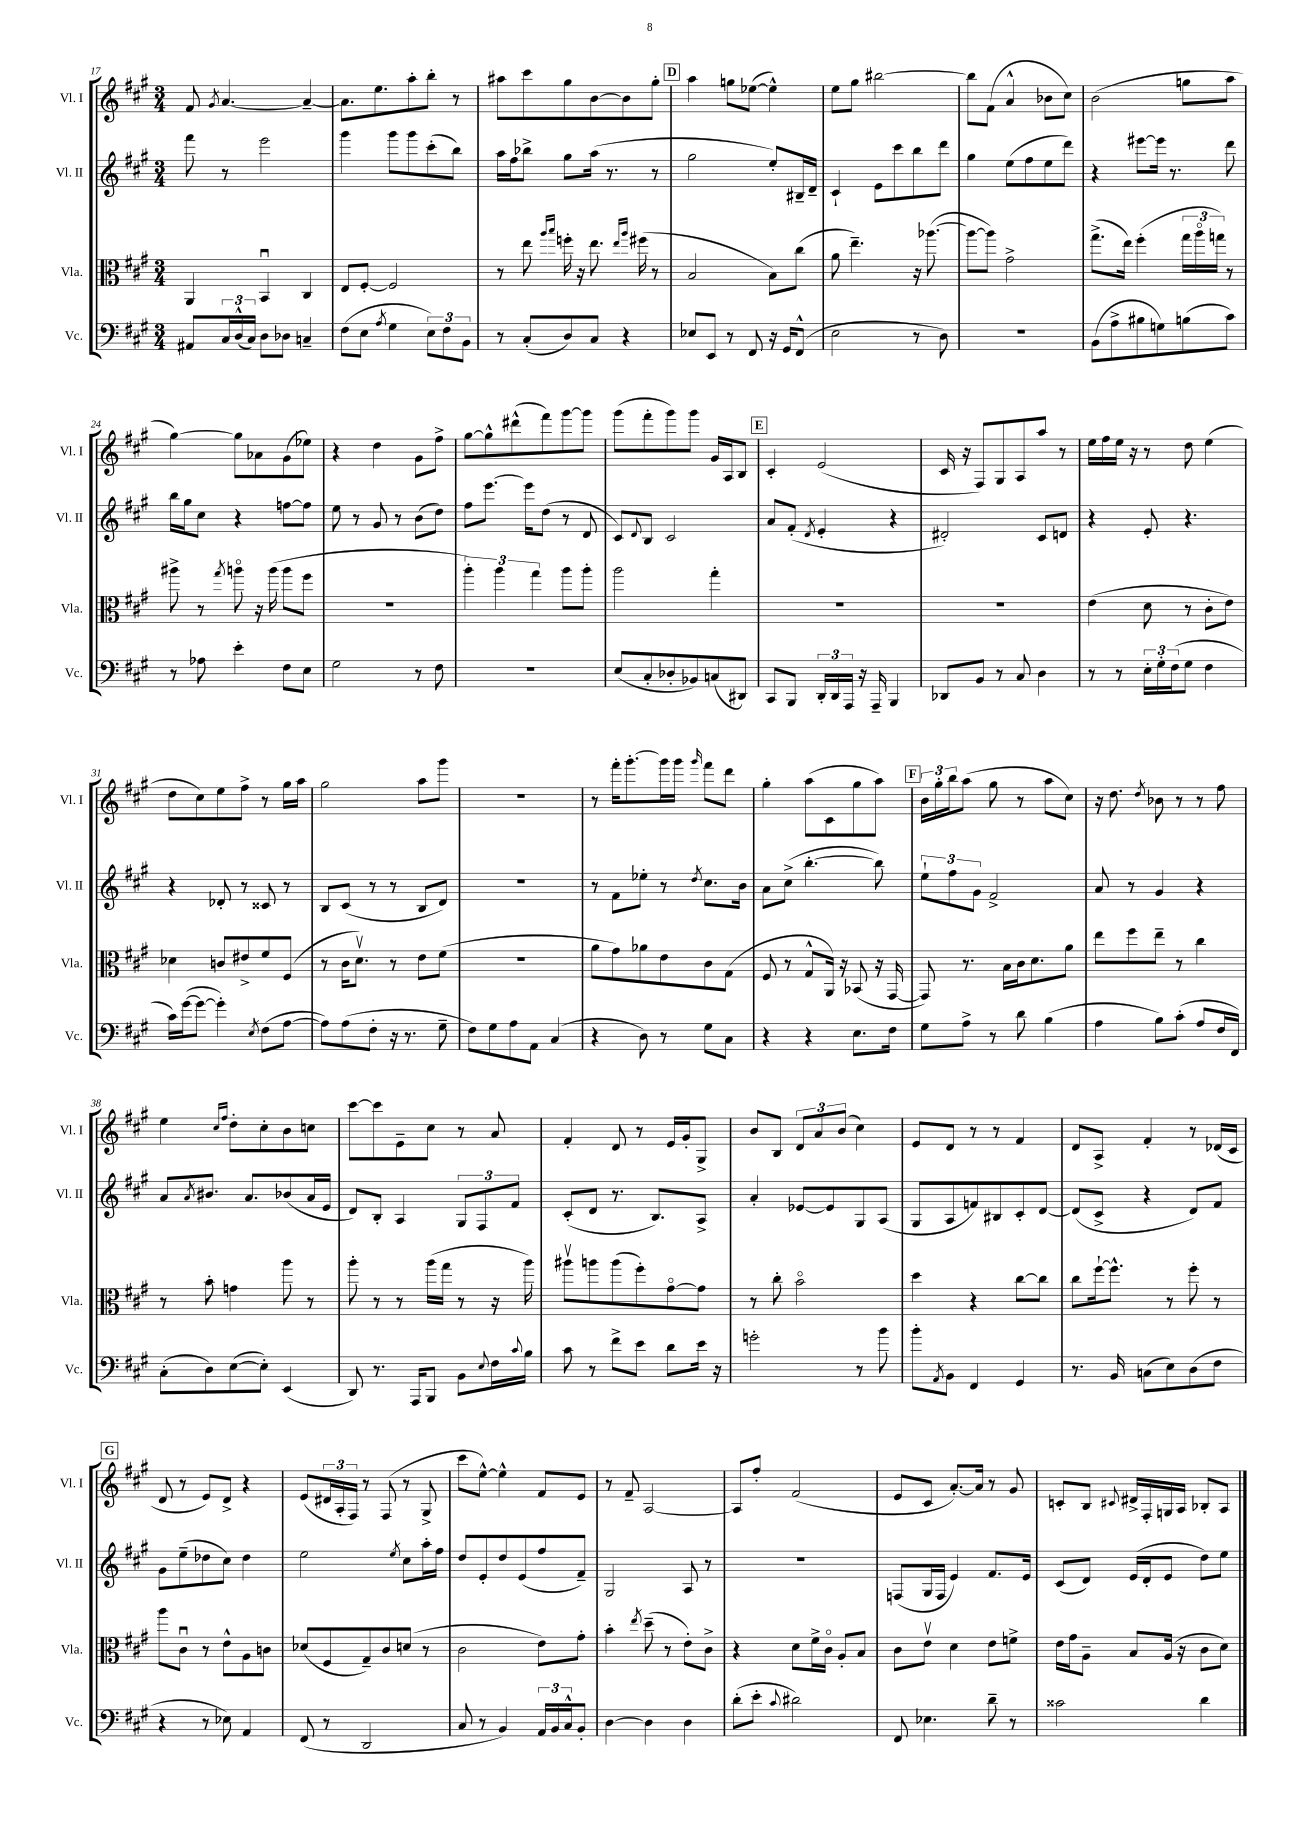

**kern	**kern	**kern	**kern
*staff4	*staff3	*staff2	*staff1
*clefF4	*clefC3	*clefG2	*clefG2
*k[f#c#g#]	*k[f#c#g#]	*k[f#c#g#]	*k[f#c#g#]
*M3/4	*M3/4	*M3/4	*M3/4
8AA#	4AA	8fff#	8f#
.	.	.	8qg#
24C#	.	8r	[4.a
(24D^^	.	.	.
24C#)	.	.	.
8D	4BBu	2eee	.
8D-	.	.	.
4C~	4C#	.	4a~_
=	=	=	=
(8F#	8E	4ggg#	8.a]
8E	[8F#'	.	.
.	.	.	8.ee
8qA	.	.	.
4G#	2F#]	8ggg#	.
.	.	8ggg#	8aa'
12E)	.	(8ccc#'	8bb'
12F#	.	.	.
.	.	8bb)	8r
12BB	.	.	.
=	=	=	=
8r	8r	16aa	8aa#
.	.	16ff#	.
(8C#'	8ee	8bb-^	8ccc#
.	16qqaa	.	.
.	16qqbb	.	.
8D)	16ff'	8gg#	8gg#
.	16r	.	.
8C#	8.ee	(16aa	[8b
.	.	8.r	.
4r	.	.	8b]
.	16qqee	.	.
.	16qqaa	.	.
.	(16ff#	.	.
.	8r	8r	8gg#'
=	=	=	=
8E-	2B	2gg#	4aa
8EE	.	.	.
8r	.	.	8gg
8FF#	.	.	([8ee-
16r	8B)	8ee')	4ee-^^])
16GG#	.	.	.
(8FF#^^	(8cc#	16B#~	.
.	.	16d~	.
=	=	=	=
2E	8a	4c#`	8ee
.	4.ee~)	.	8gg#
.	.	8e	[2bb#
.	.	8ccc#	.
8r	16r	8bb	.
.	([8.aa-	.	.
8D)	.	8ddd	.
=	=	=	=
2.r	8aa-_	4gg#	8bb#]
.	8aa-])	.	(8f#
.	2g#^	(8ee	4a^^
.	.	8ff#	.
.	.	8ee	8b-
.	.	8ddd)	8cc#)
=	=	=	=
(8BB	(8.gg#^	4r	(2b
8A^	.	.	.
.	16ee)	.	.
8B#	(4ff#'	[8eee#	.
8G)	.	16eee#]	.
.	.	8.r	.
(8B	24gg#	.	8gg
.	24aao	.	.
.	24gg)	.	.
8c#)	8r	8ddd	8aa
=	=	=	=
8r	8aa#^	16bb	[4gg#)
.	.	16gg#	.
8A-	8r	8cc#	.
.	8qgg#	.	.
4e'	8aao	4r	8gg#]
.	16r	.	8a-
.	(16aa	.	.
8F#	8aa	[8ff	(8g#
8E	8ff#	8ff]	8ee-)
=	=	=	=
2G#	2.r	8ee	4r
.	.	8r	.
.	.	8g#	4dd
.	.	8r	.
8r	.	(8b	8g#
8F#	.	8dd)	8ff#^
=	=	=	=
2.r	6aa')	8ff#	[8gg#
.	.	[8.eee	8gg#^^]
.	6aa	.	.
.	.	.	(8ddd#^^
.	.	16eee]	.
.	6gg#	.	.
.	.	(8dd	8fff#)
.	8aa	8r	[8ggg#
.	8aa'	8d	8ggg#]
=	=	=	=
(8E	2aa	8c#)	(8ggg#
.	.	8qqd	.
8C#'	.	8B	8fff#'
8D-'	.	2c#	8ggg#)
8BB-)	.	.	8ggg#
(8C	4gg#'	.	16g#
.	.	.	16A
8DD#)	.	.	8B
=	=	=	=
8CC#	2.r	8a	4c#'
8BBB	.	(8f#'	.
.	.	8qd	.
24DD'	.	4e'	(2e
24DD	.	.	.
24AAA	.	.	.
16r	.	.	.
16AAA~	.	.	.
4BBB	.	4r	.
=	=	=	=
8DD-	2.r	2d#')	16c#
.	.	.	16r
8BB	.	.	8F#)
8r	.	.	8G#
8C#	.	.	8A
4D	.	8c#	8aa
.	.	8d	8r
=	=	=	=
8r	(4e	4r	16ee
.	.	.	16ff#
8r	.	.	16ee
.	.	.	16r
24E'	8d	8e'	8r
24G#'	.	.	.
(24F#	.	.	.
8G#	8r	4.r	8dd
4F#	8c#'	.	(4ee
.	8e)	.	.
=	=	=	=
16c#)	4d-	4r	8dd
([16g#	.	.	.
8g#_	.	.	8cc#)
4g#'])	8c	8d-'	8ee
.	8e#^	8r	8ff#^
8qE	.	.	.
(8F#	8f#	8c##	8r
[8A	(8F#	8r	16gg#
.	.	.	16aa
=	=	=	=
8A])	8r	8B	2gg#
(8A	16c#	(8c#	.
.	8.dv)	.	.
8F#'	.	8r	.
16r	8r	8r	.
8.r	.	.	.
.	8e	8B	8aa
8G#~	(8f#	8d)	8ggg#
=	=	=	=
8F#)	2.r	2.r	2.r
8G#	.	.	.
8A	.	.	.
8AA	.	.	.
(4C#	.	.	.
=	=	=	=
4r	8a	8r	8r
.	8g#)	8f#	16fff#'
.	.	.	[8.ggg#'
8D)	8a-	8ee-'	.
8r	8e	8r	16ggg#]
.	.	.	16ggg#
.	.	8qdd	16qqggg#
8G#	8c#	8.cc#	8fff#
8C#	(8G#	.	8ddd
.	.	16b	.
=	=	=	=
4r	8F#	8a	4gg#'
.	8r	(8cc#^	.
4r	8G#^^	[4.bb'	(8aa
.	16AA)	.	8c#
.	16r	.	.
8.E	(8BB-	.	8gg#
.	16r	8bb])	8aa)
16F#	[16GG#	.	.
=	=	=	=
8G#	8GG#])	12ee`	24b
.	.	.	24gg#'
.	.	12ff#	24bb
8A^	8.r	.	(8aa
.	.	12g#	.
8r	.	2f#^	8gg#
.	16B	.	.
8d	16c#	.	8r
.	8.d	.	.
(4B	.	.	8aa
.	8a	.	8cc#)
=	=	=	=
4A	8ee	8a	16r
.	.	.	8.dd
.	8ff#	8r	.
.	.	.	8qdd
8B)	8ee~	4g#	8b-
(8c#'	8r	.	8r
8A	4cc#	4r	8r
16F#	.	.	8ff#
16FF#)	.	.	.
=	=	=	=
(8C#'	8r	8a	4ee
.	.	8qa	.
8D)	8b'	8.b#	.
.	.	.	16qqcc#
.	.	.	16qqff#
([8E	4g	.	8dd'
.	.	8.a	.
8E'])	.	.	8cc#'
(4EE	8aa	(8b-	8b
.	8r	16a	8cc
.	.	16e	.
=	=	=	=
8DD)	8aa'	8d)	[8ccc#
8.r	8r	8B'	8ccc#]
.	8r	4A	8e~
16AAA	.	.	.
8BBB	(16aa	.	8cc#
.	16gg#	.	.
8BB	8r	12G#	8r
.	.	12F#	.
8qqE	.	.	.
16F#	16r	.	8a
.	.	12f#	.
8qqc#	.	.	.
16B	16aa)	.	.
=	=	=	=
8c#	8aa#v	(8c#'	4f#'
8r	8aa	8d	.
8f#^	(8aa	8.r	8d
8e	8ff#')	.	8r
.	.	8.B)	.
8d	[8g#o	.	16e
.	.	.	16g#'
16e	8g#]	8A^	8G#^
16r	.	.	.
=	=	=	=
2g'	8r	4a'	8b
.	8cc#'	.	8B
.	2bo	[8e-	12d
.	.	.	12a
.	.	8e-]	.
.	.	.	(12b
8r	.	8G#	4cc#)
8b	.	(8A	.
=	=	=	=
8b'	4dd	8G#	8e
8qAA	.	.	.
8BB	.	8A	8d
4FF#	4r	8f)	8r
.	.	8B#	8r
4GG#	[8cc#	8c#'	4f#
.	8cc#]	[8d	.
=	=	=	=
8.r	8cc#	(8d]	8d
.	[16ff#`	8c#^	8A^
16BB	8.ff#^^]	.	.
(8C	.	4r	4f#'
8E)	8r	.	.
(8D	8ff#'	8d)	8r
8F#	8r	8f#	(16d-
.	.	.	16c#
=	=	=	=
4r	8aa	8g#	8d
.	8c#u	(8ee~	8r
8r	8r	8dd-	8e)
8E-)	8e^^	8cc#)	8d^
4AA	8A	4dd-	4r
.	8c	.	.
=	=	=	=
(8FF#	(8d-	2ee	(8e
8r	8F#	.	24d#
.	.	.	24A'
.	.	.	24F#)
2DD	8G#~)	.	8r
.	8c#	.	(8F#
.	.	8qee	.
.	(8d	8cc#	8r
.	8r	16aa'	8G#^
.	.	16ff#	.
=	=	=	=
8C#	2c#	8dd	8ccc#
8r	.	8e'	[8ee^^)
4BB)	.	8dd	4ee^^]
.	.	(8e	.
24AA	8e)	8ff#	8f#
24BB	.	.	.
24C#^^	.	.	.
8BB'	8g#'	8f#~)	8e
=	=	=	=
[4D	4b'	2G#	8r
.	.	.	8f#~
.	8qee	.	.
4D]	(8dd~	.	[2A
.	8r	.	.
4D	8e')	8A	.
.	8c#^	8r	.
=	=	=	=
(8d'	4r	2.r	8A]
8e'	.	.	8ff#'
8qqc#	.	.	.
2d#)	8d	.	(2f#
.	16f#^	.	.
.	16c#o	.	.
.	8A'	.	.
.	8B	.	.
=	=	=	=
8FF#	8c#	(8F	8e
4.E-	8ev	16G#	8c#
.	.	16F	.
.	4d	4e)	[8.a')
.	.	.	16a]
8d~	8e	8.f#	8r
8r	8f^	.	8g#
.	.	16e	.
=	=	=	=
2c##	16e	(8c#	8c'
.	16g#	.	.
.	8A~	8d)	8B
.	.	.	8qqc#
.	8B	(16e	16d#^
.	.	16d'	16F#'
.	(16A	8e	16G
.	16r	.	16A
4d	8c#	8dd)	8B-'
.	8d)	8ee	8A
==	==	==	==
*-	*-	*-	*-
